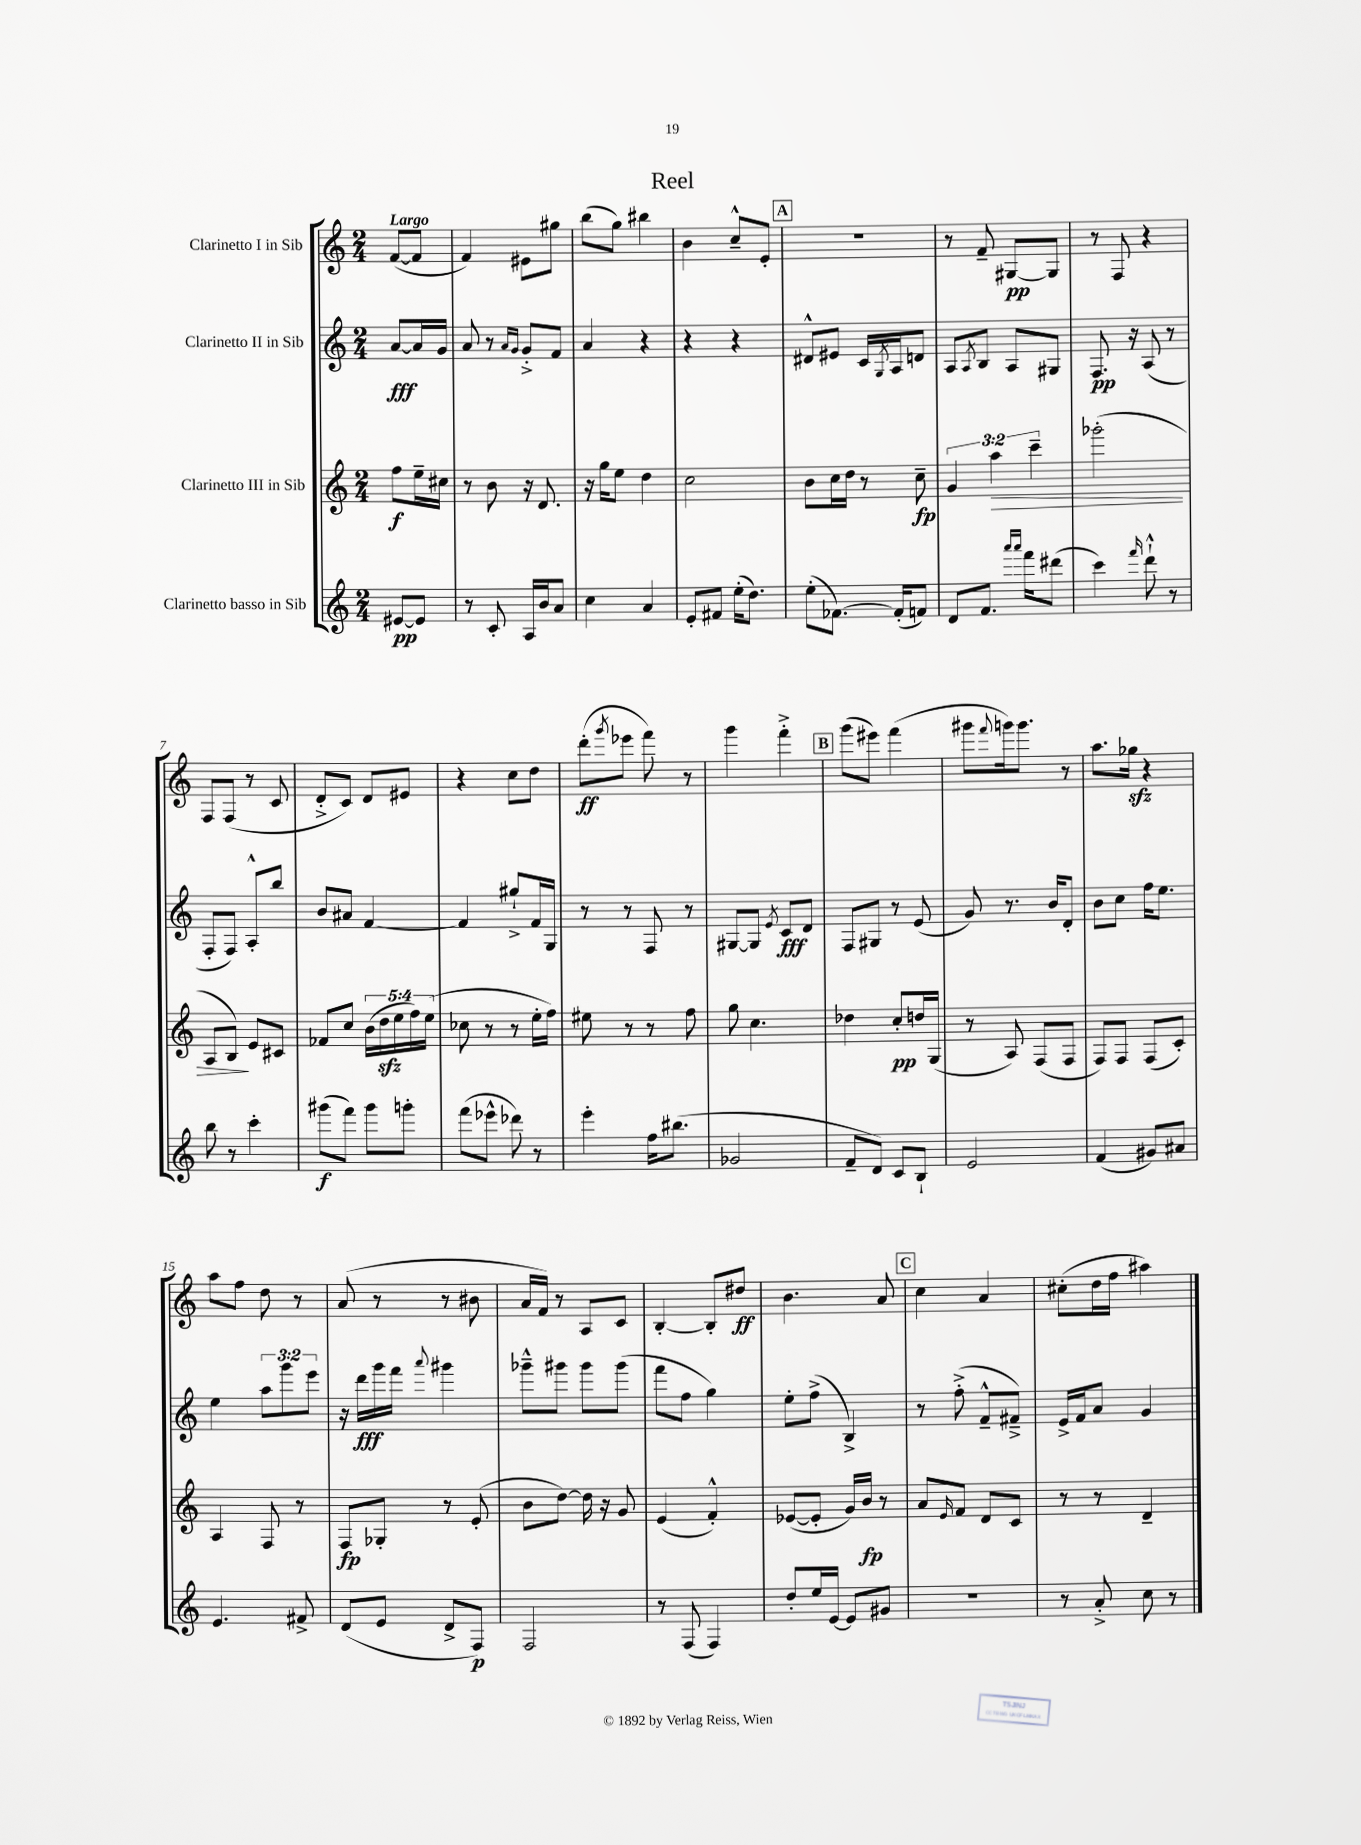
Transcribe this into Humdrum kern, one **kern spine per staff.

**kern	**dynam	**kern	**dynam	**kern	**dynam	**kern	**dynam
*part4	*part4	*part3	*part3	*part2	*part2	*part1	*part1
*staff4	*staff4	*staff3	*staff3	*staff2	*staff2	*staff1	*staff1
*I"Clarinetto basso in Sib	*	*I"Clarinetto III in Sib	*	*I"Clarinetto II in Sib	*	*I"Clarinetto I in Sib	*
*clefG2	*	*clefG2	*	*clefG2	*	*clefG2	*
*k[]	*	*k[]	*	*k[]	*	*k[]	*
*M2/4	*	*M2/4	*	*M2/4	*	*M2/4	*
=	=	=	=	=	=	=	=
!	!	!	!	!	!	!LO:TX:a:B:t=Largo	!
[8e#X/L	pp	8ff\L	f	[8a/L	fff	([8f/L	.
8e#/J]	.	16ee~\L	.	16a/L]	.	8f/J]	.
.	.	16cc#X\JJ	.	16g/JJ	.	.	.
=1	=1	=1	=1	=1	=1	=1	=1
8r	.	8r	.	8a/	.	4f/)	.
8c'/	.	8b\	.	8r	.	.	.
.	.	.	.	16qqa/LL	.	.	.
.	.	.	.	16qqg/JJ	.	.	.
16A/LL	.	16r	.	8g'^/L	.	8e#X\L	.
16b/J	.	8.d/	.	.	.	.	.
8a/J	.	.	.	8f/J	.	8gg#X\J	.
=2	=2	=2	=2	=2	=2	=2	=2
4cc\	.	16r	.	4a/	.	(8bb\L	.
.	.	16gg\KL	.	.	.	.	.
.	.	8ee\J	.	.	.	8gg\J)	.
4a/	.	4dd\	.	4r	.	4bb#X\	.
=3	=3	=3	=3	=3	=3	=3	=3
8e'/L	.	2cc\	.	4r	.	4b\	.
8f#X/J	.	.	.	.	.	.	.
(16ee'\KL	.	.	.	4r	.	8cc~^^/L	.
8.dd\J)	.	.	.	.	.	.	.
.	.	.	.	.	.	8e'/J	.
!!LO:REH:place=s1:t=A
=4	=4	=4	=4	=4	=4	=4	=4
(8ee'\L	.	8b\L	.	8d#X^^/L	.	2r	.
[8.f-X\J)	.	16cc\L	.	8e#X/J	.	.	.
.	.	16dd\JJ	.	.	.	.	.
.	.	8r	.	16c/LL	.	.	.
.	.	.	.	8qG/	.	.	.
(16f-'/KL]	.	.	.	16A/J	.	.	.
8fn/J)	.	8cc~\	fp	8dn/J	.	.	.
=5	=5	=5	=5	=5	=5	=5	=5
8d/L	.	6g/	.	8A/L	.	8r	.
.	.	.	.	8qA/	.	.	.
8.f/J	.	.	.	8B/J	.	8f~/	.
!	!	!	!LO:HP:b	!	!	!	!
.	.	6aa\	>	.	.	.	.
.	.	.	.	8A/L	.	[8G#X/L	pp
16qqaaa/LL	.	.	.	.	.	.	.
16qqaaa/JJ	.	.	.	.	.	.	.
16fff\KL	.	.	.	.	.	.	.
.	.	6ccc~\	.	.	.	.	.
(8ddd#X\J	.	.	.	8G#X/J	.	8G#/J]	.
=6	=6	=6	=6	=6	=6	=6	=6
4ccc\)	.	(2ggg-X'\	.	8.F/	pp	8r	.
.	.	.	.	.	.	8F/	.
.	.	.	.	16r	.	.	.
16qqfff/	.	.	.	.	.	.	.
8ddd`^^\	.	.	.	(8A/	.	4r	.
8r	.	.	.	8r	.	.	.
!!LO:LB:g=z
=7	=7	=7	=7	=7	=7	=7	=7
8bb\	.	8A/L	.	8F'/L	.	8F/L	.
8r	.	8B/J)	.	8F/J)	.	(8F/J	.
4ccc'\	.	8e/L	]	8A'^^/L	.	8r	.
.	.	8c#X/J	.	8bb/J	.	8c/	.
=8	=8	=8	=8	=8	=8	=8	=8
(8ggg#X\L	f	8f-X/L	.	8b/L	.	8d'^/L	.
8fff\J)	.	8cc/J	.	8a#X/J	.	8c/J)	.
8ggg#\L	.	(20b\LL	.	[4f/	.	8d/L	.
.	.	20ddzz\	.	.	.	.	.
.	.	20ee\	.	.	.	.	.
8gggn'\J	.	.	.	.	.	8e#X/J	.
.	.	20ff\)	.	.	.	.	.
.	.	(20ee\JJ	.	.	.	.	.
=9	=9	=9	=9	=9	=9	=9	=9
(8fff\L	.	8cc-X\	.	4f/]	.	4r	.
8eee-X^^\J	.	8r	.	.	.	.	.
8ddd-X\)	.	8r	.	8gg#X`^/L	.	8cc\L	.
8r	.	16ee'\LL	.	16f/L	.	8dd\J	.
.	.	16ff\JJ)	.	16G/JJ	.	.	.
=10	=10	=10	=10	=10	=10	=10	=10
4eee'\	.	8ee#X\	.	8r	.	(8ddd'\L	ff
.	.	.	.	.	.	8qggg/	.
.	.	8r	.	8r	.	8eee-X\J	.
16ff\KL	.	8r	.	8F/	.	8fff\)	.
(8.bb#X\J	.	.	.	.	.	.	.
.	.	8ff\	.	8r	.	8r	.
=11	=11	=11	=11	=11	=11	=11	=11
2g-X/	.	8gg\	.	[8G#X/L	.	4ggg\	.
.	.	4.cc\	.	8G#/J]	.	.	.
.	.	.	.	8qe/	.	.	.
.	.	.	.	8c/L	fff	4fff'^\	.
.	.	.	.	8d/J	.	.	.
!!LO:REH:place=s1:t=B
=12	=12	=12	=12	=12	=12	=12	=12
8f~/L	.	4dd-X\	.	8F/L	.	(8ggg\L	.
8d/J)	.	.	.	8G#X/J	.	8eee#X\J)	.
8c/L	.	8cc'/L	pp	8r	.	(4fff\	.
8B`/J	.	16ddn/L	.	(8e/	.	.	.
.	.	(16G/JJ	.	.	.	.	.
=13	=13	=13	=13	=13	=13	=13	=13
2e/	.	8r	.	8g/)	.	8ggg#X\L	.
.	.	.	.	.	.	8qqfff/	.
.	.	8A/)	.	8.r	.	16gggn\k)	.
.	.	.	.	.	.	8.ggg\J	.
.	.	(8F/L	.	.	.	.	.
.	.	.	.	16b/KL	.	.	.
.	.	8F/J	.	8d'/J	.	8r	.
=14	=14	=14	=14	=14	=14	=14	=14
(4f/	.	8F/L)	.	8b\L	.	8.aa\L	.
.	.	8F/J	.	8cc\J	.	.	.
.	.	.	.	.	.	16gg-Xzz\Jk	.
8g#X/L)	.	(8F/L	.	16ff\KL	.	4r	.
.	.	.	.	8.ee\J	.	.	.
8a#X/J	.	8c'/J)	.	.	.	.	.
!!LO:LB:g=z
=15	=15	=15	=15	=15	=15	=15	=15
4.e/	.	4A/	.	4ee\	.	8aa\L	.
.	.	.	.	.	.	8ff\J	.
.	.	8F/	.	12aa\L	.	8dd\	.
.	.	.	.	12ggg\	.	.	.
8f#X^/	.	8r	.	.	.	8r	.
.	.	.	.	12eee\J	.	.	.
=16	=16	=16	=16	=16	=16	=16	=16
(8d/L	.	8F/L	fp	16r	.	(8a/	.
.	.	.	.	16ddd\LL	fff	.	.
8e/J	.	8G-X'/J	.	16ggg\	.	8r	.
.	.	.	.	16fff\JJ	.	.	.
.	.	.	.	8qqaaa/	.	.	.
8d^/L	.	8r	.	4ggg#X\	.	8r	.
8F/J)	p	(8e'/	.	.	.	8b#X\	.
=17	=17	=17	=17	=17	=17	=17	=17
2F/	.	8b\L	.	8ggg-X~^^\L	.	16a/LL	.
.	.	.	.	.	.	16f/JJ)	.
.	.	[8dd\J)	.	8ggg#X\J	.	8r	.
.	.	16dd\]	.	8ggg#\L	.	8A/L	.
.	.	16r	.	.	.	.	.
.	.	8g/	.	(8ggg#\J	.	8c/J	.
=18	=18	=18	=18	=18	=18	=18	=18
8r	.	(4e/	.	8fff\L	.	[4B'/	.
(8F/	.	.	.	8ff\J	.	.	.
4F/)	.	4f'^^/)	.	4gg\)	.	8B'/L]	.
.	.	.	.	.	.	8dd#X/J	ff
=19	=19	=19	=19	=19	=19	=19	=19
8dd'/L	.	([8e-X/L	.	8ee'\L	.	4.b\	.
16ee/L	.	8e-'/J]	.	(8ff^\J	.	.	.
[16e/JJ	.	.	.	.	.	.	.
8e/L]	.	16g/LL)	.	4B^/)	.	.	.
.	.	16b/JJ	fp	.	.	.	.
8g#X/J	.	8r	.	.	.	8a/	.
!!LO:REH:place=s1:t=C
=20	=20	=20	=20	=20	=20	=20	=20
2r	.	8a/L	.	8r	.	4cc\	.
.	.	16qqe/	.	.	.	.	.
.	.	8f/J	.	(8ff'^\	.	.	.
.	.	8d/L	.	8f~^^/L	.	4a/	.
.	.	8c/J	.	8f#X~^/J)	.	.	.
=21	=21	=21	=21	=21	=21	=21	=21
8r	.	8r	.	16e^/LL	.	(8cc#X'\L	.
.	.	.	.	16f/J	.	.	.
8a'^/	.	8r	.	8a/J	.	16dd\L	.
.	.	.	.	.	.	16ff\JJ	.
8cc\	.	4d~/	.	4g/	.	4aa#X\)	.
8r	.	.	.	.	.	.	.
==	==	==	==	==	==	==	==
*-	*-	*-	*-	*-	*-	*-	*-
